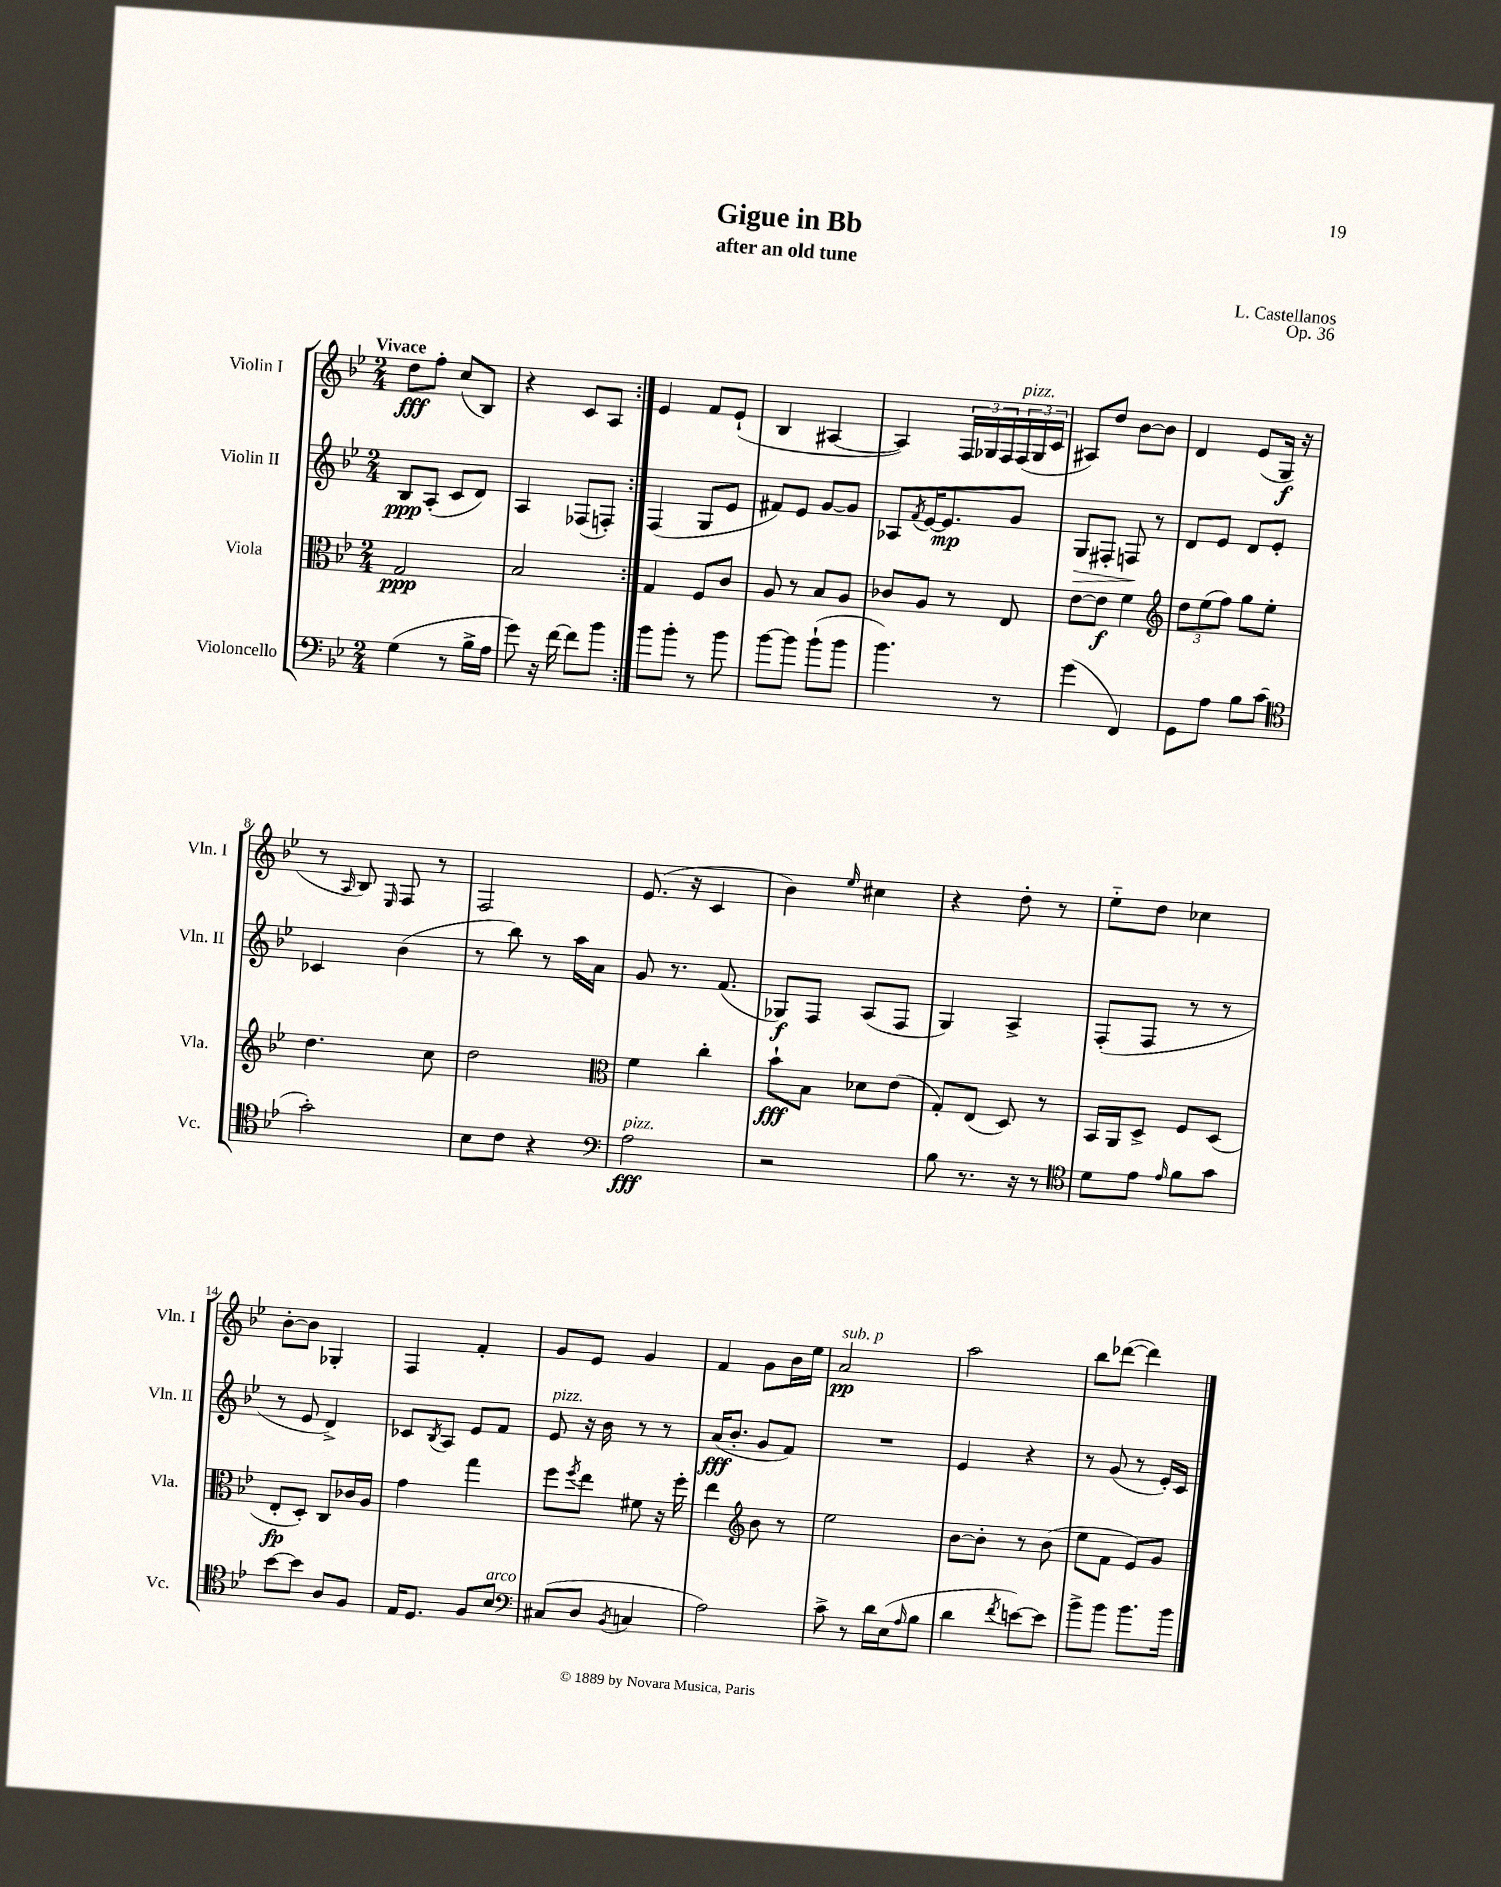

**kern	**kern	**kern	**kern
*staff4	*staff3	*staff2	*staff1
*clefF4	*clefC3	*clefG2	*clefG2
*k[b-e-]	*k[b-e-]	*k[b-e-]	*k[b-e-]
*M2/4	*M2/4	*M2/4	*M2/4
(4G	2G	8B-	8dd
.	.	(8A'	8ff'
8r	.	8c	(8cc
16B-^	.	8d)	8B-)
16A	.	.	.
=	=	=	=
8g)	2B-	4A	4r
16r	.	.	.
[16f	.	.	.
8f]	.	(8F-	8c
8b-	.	8F')	8A
=:|!	=:|!	=:|!	=:|!
8b-	4G	(4F	4e-
8b-'	.	.	.
8r	8F	8G	8f
8b-	8c	8e-	(8e-`
=	=	=	=
[8b-	8A	8f#)	4B-
8b-]	8r	8e-	.
(8b-`	8B-	[8g	[4A#
8b-	8A	8g]	.
=	=	=	=
4.b-)	8c-	8A-	4A#])
.	.	8qf	.
.	8A	[16e-	.
.	.	8.e-]	.
.	8r	.	24F
.	.	.	24G-
.	.	.	24F
8r	8E-	8g	(24F
.	.	.	24G-
.	.	.	24c
=	=	=	=
(4g	[8e-	8G	8A#)
.	8e-]	8F#'	8dd
4FF)	4f	8F	[8b-
.	.	8r	8b-]
=	=	=	=
*	*clefG2	*	*
8GG	12dd	8d	4d
.	(12ee-	.	.
8A	.	8e-	.
.	12ff)	.	.
8B-	8gg	8d	(8e-
(8c	8ee-'	8e-'	16G
.	.	.	16r
=	=	=	=
*clefC4	*	*	*
2g')	4.dd	4c-	8r
.	.	.	16qqA
.	.	.	8B-)
.	.	.	16qqE-
.	.	(4b-	8F
.	8cc	.	8r
=	=	=	=
8B-	2dd	8r	2F
8c	.	8bb-)	.
4r	.	8r	.
.	.	16aa	.
.	.	16a	.
=	=	=	=
*clefF4	*clefC3	*	*
2A	4f	8g	(8.e-
.	.	8.r	.
.	.	.	16r
.	4cc'	.	4c
.	.	(8.f	.
=	=	=	=
2r	8b-`	8G-)	4b-)
.	8B-	8F	.
.	.	.	16qqee-
.	8d-	(8A	4cc#
.	(8e-	8F	.
=	=	=	=
8B-	8G')	4G)	4r
8.r	(8E-	.	.
.	8D)	4A^	8dd'
16r	.	.	.
8r	8r	.	8r
=	=	=	=
*clefC4	*	*	*
8d	16BB-	(8F'	8ee-'~
.	16AA	.	.
8e-	8D^	8F	8dd
16qqe-	.	.	.
8f	8F	8r	4cc-
8g	(8D	8r	.
=	=	=	=
[8b-	8E-'	8r	[8b-'
8b-]	8D')	8e-	8b-]
8A	8C	4d^)	4G-'
8F	16c-	.	.
.	16A	.	.
=	=	=	=
16E-	4g	8c-	4F
8.D	.	.	.
.	.	8qB-	.
.	.	8A	.
8F	4gg	8e-	4f'
8B-	.	8f	.
=	=	=	=
*clefF4	*	*	*
(8C#	8ff	8e-	8g
.	8qff	.	.
8D	8ee-	16r	8e-
.	.	16b-	.
8qBB-	.	.	.
4C	8f#	8r	4g
.	16r	8r	.
.	16ff'	.	.
=	=	=	=
2A)	4ee-	(16a	4f
.	.	8.b-'	.
*	*clefG2	*	*
.	8b-	8g	8g
.	8r	8f)	16b-
.	.	.	16ee-
=	=	=	=
8c^	2ee-	2r	2a
8r	.	.	.
16d	.	.	.
(16E-	.	.	.
16qqA	.	.	.
8B-	.	.	.
=	=	=	=
4d	[8b-	4e-	2aa
.	8b-']	.	.
8qf	.	.	.
[8e)	8r	4r	.
8e]	(8b-	.	.
=	=	=	=
8b-^	8ee-	8r	8bb-
8b-	8f	(8g	([8ddd-
8.b-	8e-)	8r	4ddd-])
.	8g	16e-')	.
16b-	.	16c	.
==	==	==	==
*-	*-	*-	*-
